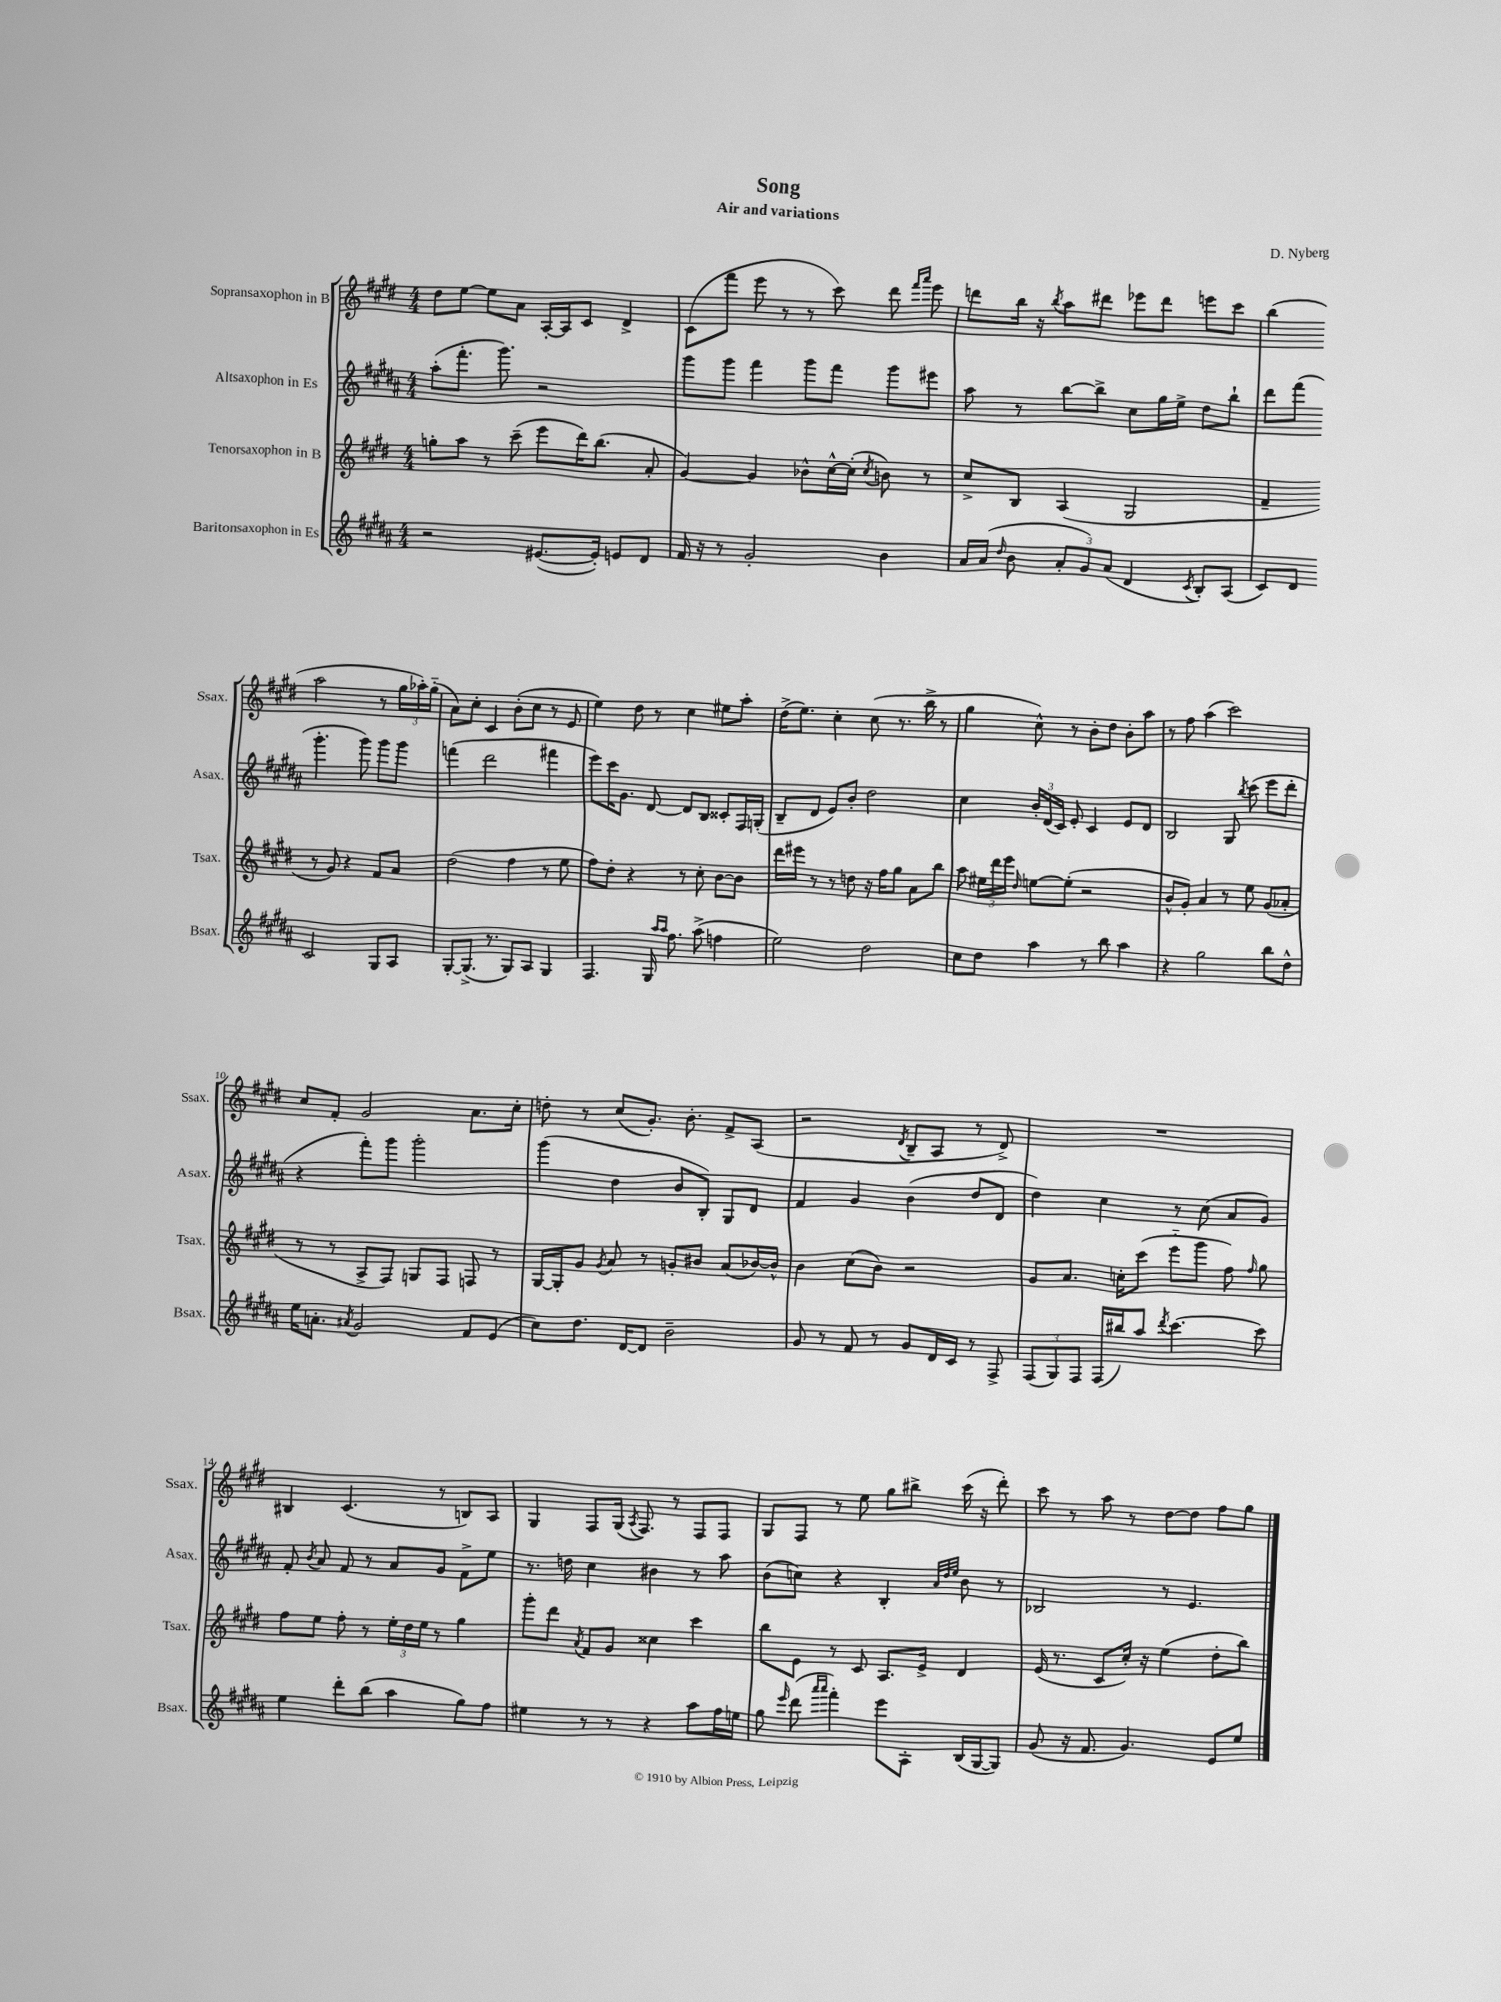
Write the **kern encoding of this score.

**kern	**kern	**kern	**kern
*staff4	*staff3	*staff2	*staff1
*clefG2	*clefG2	*clefG2	*clefG2
*k[f#c#g#d#a#]	*k[f#c#g#d#]	*k[f#c#g#d#a#]	*k[f#c#g#d#]
*M4/4	*M4/4	*M4/4	*M4/4
2r	8gg'	(8aa#'	8dd#
.	8aa	8.fff#'	[8ee
.	8r	.	8ee]
.	.	8.ggg#)	.
.	(8ccc#~	.	8a
([8.e#	8eee	2r	[16A'
.	.	.	16A]
.	16ddd#)	.	8c#
16e#'])	(8.bb	.	.
8e	.	.	4d#^
8d#	8a'	.	.
=	=	=	=
16f#	[4g#)	8ggg#	(8c#
16r	.	.	.
8r	.	8ggg#	8fff#
2g#'	4g#]	4fff#	8eee
.	.	.	8r
.	8b-^^	8ggg#	8r
.	[16cc#^^	8fff#	8ccc#)
.	(16cc#']	.	.
.	8qcc#	.	.
4b	8b)	8ggg#	8ddd#
.	.	.	16qqfff#
.	.	.	16qqaaa
.	8r	8eee#	8eee
=	=	=	=
16a#	8cc#^	8aa#	8ddd
(16a#	.	.	.
16qqdd#	.	.	.
8b	8B	8r	16bb
.	.	.	16r
.	.	.	8qbb
12a#'	(4A	[8bb	8aa
12g#)	.	.	.
.	.	8bb^]	8ddd#
(12a#	.	.	.
4d#	2G#	8cc#	8eee-
.	.	16gg#	8ddd#
.	.	16ee^	.
8qc#	.	.	.
8B')	.	8dd#	8eee
(8A#	.	8bb`	8ccc#
=	=	=	=
8c#)	4f#~	8ddd#	(4bb
8d#	.	(8fff#	.
2c#	8r	4.ggg#'	2aa
.	8g#)	.	.
.	4r	.	.
.	.	8ggg#)	.
8G#	8f#	8ggg#	8r
8A#	8a	8ggg#	24gg#
.	.	.	24aa-')
.	.	.	(24gg#'~
=	=	=	=
[8G#'	(2dd#	(4fff	8a)
(8.G#^]	.	.	8cc#'
.	.	2ddd#	4c#
8.r	.	.	.
8G#)	4ff#	.	(8b'
8A#	.	.	8cc#
4G#	8r	4fff#	8r
.	8ee	.	8e
=	=	=	=
4.F#	8ff#)	8eee)	4ee)
.	8dd#'	16ccc#	.
.	.	8.g#	.
.	4r	.	8dd#
16G#	.	[8d#	8r
16qqaa#	.	.	.
16qqaa#	.	.	.
8.ff#	.	.	.
.	8r	8d#]	4cc#
(8aa#^	8cc#'	8B	.
4ff	[8b	8c##'	8ee#
.	8b]	16F#	8aa'
.	.	(16G'	.
=	=	=	=
2ee)	16ddd#	8B~	(16dd#^
.	16eee#	.	8.ee)
.	8r	8d#	.
.	8r	8e)	4cc#'
.	8dd	8b'	.
2dd#	16r	2dd#	(8cc#
.	16ff#	.	.
.	8gg#	.	8.r
.	8a	.	.
.	.	.	16bb^
.	8bb	.	8r
=	=	=	=
8cc#	8aa	4cc#	4gg#
8dd#	24ee#	.	.
.	24ddd#	.	.
.	24eee	.	.
.	16qqdd#	.	.
4aa#	[8ee	24b'	8cc#^^)
.	.	(24d#	.
.	.	24c#)	.
.	(8ee']	8e'	8r
8r	2r	4c#	8b'
8bb	.	.	8dd#
4aa#	.	8e	8b'
.	.	8d#	8aa
=	=	=	=
4r	8b^^	2B	8r
.	8g#')	.	8ff#
2gg#	4a	.	(4aa
.	8r	8G#	2ccc#)
.	.	8qbb	.
.	8ee	(8ccc#	.
8bb	(8g#	8eee	.
8dd#^^	8a-'	8ddd#'	.
=	=	=	=
16ee	8r	4r	8cc#
8.a'	.	.	.
.	8r	.	8f#'
8qa#	.	.	.
2g#	8A^	8fff#')	2g#
.	8F#)	8ggg#	.
.	8G	2ggg#'	.
.	8F#	.	.
8f#	8F	.	8.a
(8e	8r	.	.
.	.	.	16cc#'
=	=	=	=
8cc#)	[16G#	(4ggg#	8dd'
.	16G#']	.	.
8.dd#	8g#	.	8r
.	8qg#	.	.
.	8a	4dd#	(8cc#
[16d#	.	.	.
8d#]	8r	.	8.g#')
2b~	8g'	8b	.
.	.	.	8.b'
.	8b#	8B')	.
.	(8a	8G#	8f#^
.	[16b-)	8d#	(8A
.	16b-^^]	.	.
=	=	=	=
8g#	4b	4f#	2r
8r	.	.	.
8f#	(8cc#	4g#	.
8r	8b)	.	.
.	.	.	8qd#
8g#	2r	(4b	8B~
16d#	.	.	8A
16c#	.	.	.
8r	.	8dd#	8r
8F#^	.	8d#	8d#^)
=	=	=	=
(12F#	8g#	4dd#)	1r
12G#)	.	.	.
.	8.a	.	.
12F#	.	.	.
(16F#	.	4cc#	.
16bb#)	16cc'	.	.
8aa#	(8ccc#	.	.
8qddd#	.	.	.
[4.ccc#	8eee'~	8r	.
.	8ggg#	(8cc#	.
.	8ff#)	8a#	.
.	16qqff#	.	.
8ccc#]	8gg#	8g#)	.
=	=	=	=
4ee	8ff#	8f#'	4B#
.	.	8qb	.
.	8ee	8a#	.
8ddd#'	8ff#'	8f#	(4.c#
(8bb	8r	8r	.
4aa#	24ee'	8a#	.
.	24dd#	.	.
.	24ee	.	.
.	8r	8g#	8r
8gg#)	4gg#	8f#^	8B)
8ff#	.	8ee	8A
=	=	=	=
4ee#	8ggg#'	8.r	4G#
.	8ddd#	.	.
.	.	16dd	.
.	8qa	.	.
8r	8f#	4cc#	8F#
8r	8g#	.	(16G#
.	.	.	8qA
.	.	.	8.F#)
4r	4cc##	4b#	.
.	.	.	8r
8aa#	4ccc#	8r	8F#
16ff#	.	8aa#	8F#
16ee	.	.	.
=	=	=	=
8gg#	8bb	(8b	8G#
16qqeee	.	.	.
(8ddd#	8e	8cc)	8F#
16qqaaa#	.	.	.
16qqaaa#	.	.	.
4fff#')	8r	4r	8r
.	8c#	.	8ee
8eee	8.A	4B'	8gg#
8A#'	.	.	8bb#^
.	16e^	.	.
.	.	32qqa#	.
.	.	32qqdd#	.
.	.	32qqee	.
(16B	4d#	8b	(16ccc#
[16G#	.	.	16r
8G#])	.	8r	8ddd#')
=	=	=	=
(8g#	(16e	2B-	8ccc#
.	8.r	.	.
16r	.	.	8r
8.f#	.	.	.
.	8c#	.	8aa
4.g#)	16cc#')	.	8r
.	16r	.	.
.	(4ee	8r	[8dd#
.	.	4.e	8dd#]
8e	8dd#'	.	8ff#
8ee	8bb)	.	8gg#
==	==	==	==
*-	*-	*-	*-
